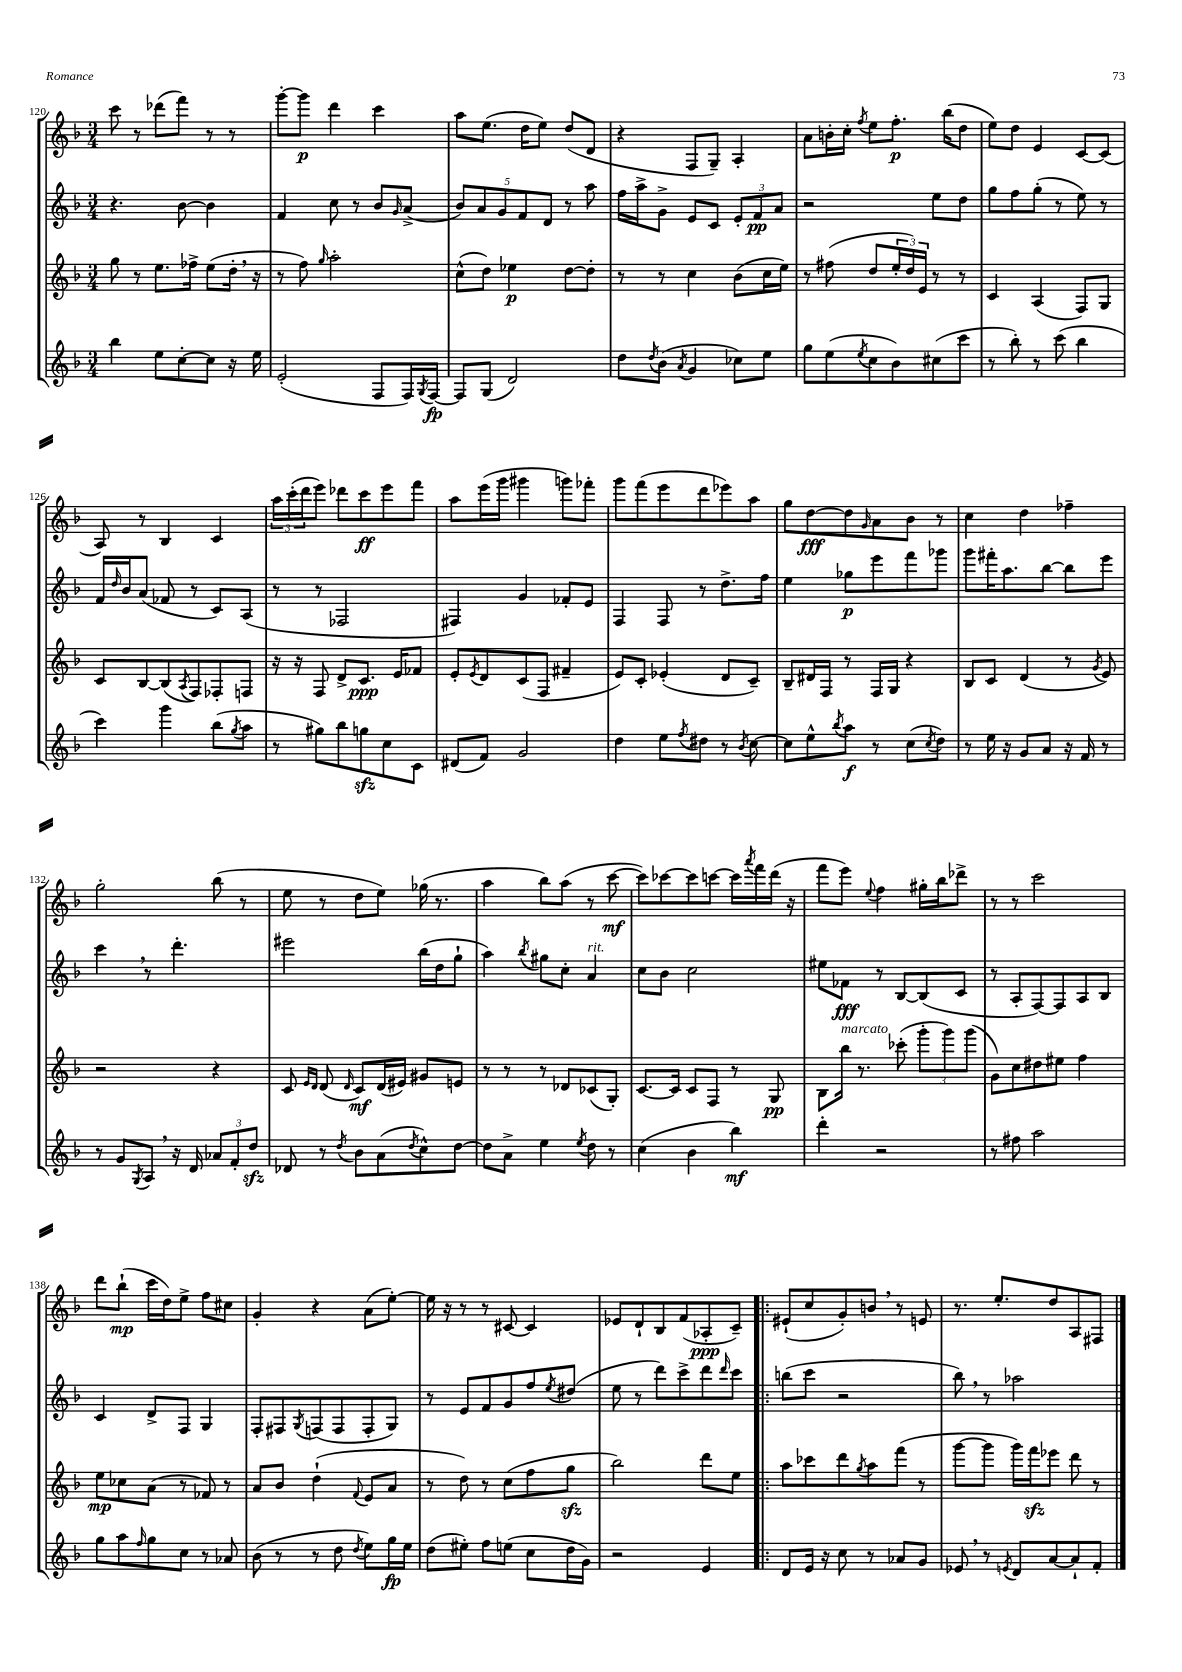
<<
\new StaffGroup <<
\new Staff = "s0" {
    \clef treble \key f \major \numericTimeSignature \time 3/4
    c'''8 r8 des'''8( f'''8) r8 r8 |
    g'''8~-. g'''8\p d'''4 c'''4 |
    a''8 e''8.( d''16 e''8) d''8( d'8 |
    r4 f8 g8--) a4-. |
    a'8 b'16-. c''16-. \acciaccatura { f''8 } e''8 f''8.-.\p bes''16( d''8 |
    e''8) d''8 e'4 c'8~ c'8( |
    a8) r8 bes4 c'4 |
    \tuplet 3/2 { a''16 c'''16-.( d'''16 } e'''8) des'''8 c'''8\ff e'''8 f'''8 |
    a''8 e'''16( g'''16 gis'''4 g'''8) fes'''8-. |
    g'''8 f'''8( e'''8 d'''8 ees'''8) a''8 |
    g''8 d''8~\fff d''8 \grace { g'16 } a'8 bes'8 r8 |
    c''4 d''4 fes''4-- |
    g''2-. bes''8( r8 |
    e''8 r8 d''8 e''8) ges''16( r8. |
    a''4 bes''8) a''8( r8 c'''8~\mf |
    c'''8) ces'''8~ ces'''8 c'''8~ c'''16 \acciaccatura { a'''8 } f'''16 d'''16( r16 |
    f'''8 e'''8) \appoggiatura { e''8 } f''4 gis''16-. bes''16 des'''8-> |
    r8 r8 c'''2 |
    d'''8 bes''8-!\mp( c'''16 d''16) e''8-> f''8 cis''8 |
    g'4-. r4 a'8( e''8~-.) |
    e''16 r16 r8 r8 cis'8~ cis'4 |
    ees'8 d'8-! bes8 f'8( aes8-.\ppp c'8--) |
    \bar ".|:" eis'8-!( c''8 g'8-.) b'8 \breathe r8 e'8 |
    r8. e''8.-. d''8 a8 fis8 \bar "|." |
}
\new Staff = "s1" {
    \clef treble \key f \major \numericTimeSignature \time 3/4
    r4. bes'8~ bes'4 |
    f'4 c''8 r8 bes'8 \grace { g'16 } a'8->( |
    \tuplet 5/4 { bes'8) a'8 g'8 f'8 d'8 } r8 a''8 |
    f''16 a''16-> g'8-> e'8 c'8 \tuplet 3/2 { e'8-. f'8\pp a'8 } |
    r2 e''8 d''8 |
    g''8 f''8 g''8-.( r8 e''8) r8 |
    f'16 \grace { d''16 } bes'16 a'8( fes'8 r8 c'8) a8( |
    r8 r8 fes2 |
    fis4) g'4 fes'8-. e'8 |
    f4 f8 r8 d''8.-> f''16 |
    e''4 ges''8\p e'''8 f'''8 ges'''8 |
    g'''8 fis'''16-. a''8. bes''8~ bes''8 e'''8 |
    c'''4 \breathe r8 d'''4.-. |
    eis'''2 bes''16( d''16 g''8-! |
    a''4) \acciaccatura { bes''8 } gis''8 c''8-. a'4^\markup { \italic "rit." } |
    c''8 bes'8 c''2 |
    eis''8 fes'8\fff r8 bes8~ bes8( c'8 |
    r8 a8-. f8~) f8 a8 bes8 |
    c'4 d'8-> f8 g4 |
    f8-. fis8 \acciaccatura { g8 } f8( f8 f8-. g8) |
    r8 e'8 f'8 g'8 f''8 \acciaccatura { e''8 } dis''8( |
    e''8 r8 d'''8) c'''8-> d'''8 \grace { d'''16 } c'''8 |
    \bar ".|:" b''8( c'''8 r2 |
    bes''8) \breathe r8 aes''2 \bar "|." |
}
\new Staff = "s2" {
    \clef treble \key f \major \numericTimeSignature \time 3/4
    g''8 r8 e''8. fes''16-> e''8( d''16-. \breathe r16 |
    r8 f''8) \grace { g''16 } a''2-. |
    c''8-^( d''8) ees''4\p d''8~ d''8-. |
    r8 r8 c''4 bes'8( c''16 e''16) |
    r8 fis''8( d''8 \tuplet 3/2 { e''16-. d''16) e'16 } r8 r8 |
    c'4 a4( f8) g8 |
    c'8 bes8~ bes8( \acciaccatura { a8 } f8) fes8-. f8 |
    r16 r16 f8 d'8-> c'8.\ppp e'16 fes'8 |
    e'8-. \acciaccatura { e'8 } d'8 c'8( f8 fis'4-- |
    e'8) c'8-. ees'4-.( d'8 c'8--) |
    bes8-- dis'16 f16 r8 f16 g16 r4 |
    bes8 c'8 d'4( r8 \acciaccatura { g'8 } e'8) |
    r2 r4 |
    c'8 \grace { e'16 d'16 } d'8( \grace { d'16 } c'8\mf) d'16( eis'16) gis'8 e'8 |
    r8 r8 r8 des'8 ces'8( g8-.) |
    c'8.~ c'16 c'8 f8 r8 g8\pp |
    bes8 bes''16^\markup { \italic "marcato" } r8. ces'''8-.( \tuplet 3/2 { g'''8-. g'''8) g'''8( } |
    g'8) c''8 dis''8 eis''8 f''4 |
    e''8\mp ces''8 a'8( r8 fes'8) r8 |
    a'8 bes'8 d''4-!( \appoggiatura { f'8 } e'8 a'8 |
    r8 d''8) r8 c''8( f''8 g''8\sfz |
    bes''2) d'''8 e''8 |
    \bar ".|:" a''8 ces'''8 d'''8 \acciaccatura { g''8 } a''8 f'''8( r8 |
    g'''8~ g'''8 g'''16) f'''16\sfz ees'''8 d'''8 r8 \bar "|." |
}
\new Staff = "s3" {
    \clef treble \key f \major \numericTimeSignature \time 3/4
    bes''4 e''8 c''8~-. c''8 r16 e''16 |
    e'2-.( f8 f16) \acciaccatura { g8 } f16~\fp |
    f8 g8( d'2) |
    d''8 \acciaccatura { d''8 } bes'8( \acciaccatura { a'8 } g'4 ces''8) e''8 |
    g''8 e''8( \acciaccatura { e''8 } c''8 bes'8) cis''8( c'''8 |
    r8 bes''8-.) r8 c'''8( bes''4 |
    c'''4) g'''4 bes''8( \acciaccatura { g''8 } a''8 |
    r8 gis''8) bes''8 g''8\sfz c''8 c'8 |
    dis'8( f'8) g'2 |
    d''4 e''8 \acciaccatura { f''8 } dis''8 r8 \acciaccatura { bes'8 } c''8~ |
    c''8 e''8-^ \acciaccatura { bes''8 } a''8\f r8 c''8( \acciaccatura { c''8 } d''8) |
    r8 e''16 r16 g'8 a'8 r16 f'16 r8 |
    r8 g'8 \acciaccatura { g8 } a8 \breathe r16 d'16 \tuplet 3/2 { aes'8 f'8-. d''8\sfz } |
    des'8 r8 \acciaccatura { d''8 } bes'8 a'8( \acciaccatura { d''8 } c''8-^) d''8~ |
    d''8 a'8-> e''4 \acciaccatura { e''8 } d''8 r8 |
    c''4( bes'4 bes''4\mf) |
    d'''4-. r2 |
    r8 fis''8 a''2 |
    g''8 a''8 \grace { f''16 } g''8 c''8 r8 aes'8 |
    bes'8( r8 r8 d''8 \acciaccatura { d''8 } e''8) g''16\fp e''16 |
    d''8( eis''8-.) f''8 e''8( c''8 d''16 g'16) |
    r2 e'4 |
    \bar ".|:" d'8 e'16 r16 c''8 r8 aes'8 g'8 |
    ees'8 \breathe r8 \acciaccatura { e'8 } d'8 a'8~ a'8-! f'8-. \bar "|." |
}
>>
>>
\layout { \context { \Score currentBarNumber = #120 } }
